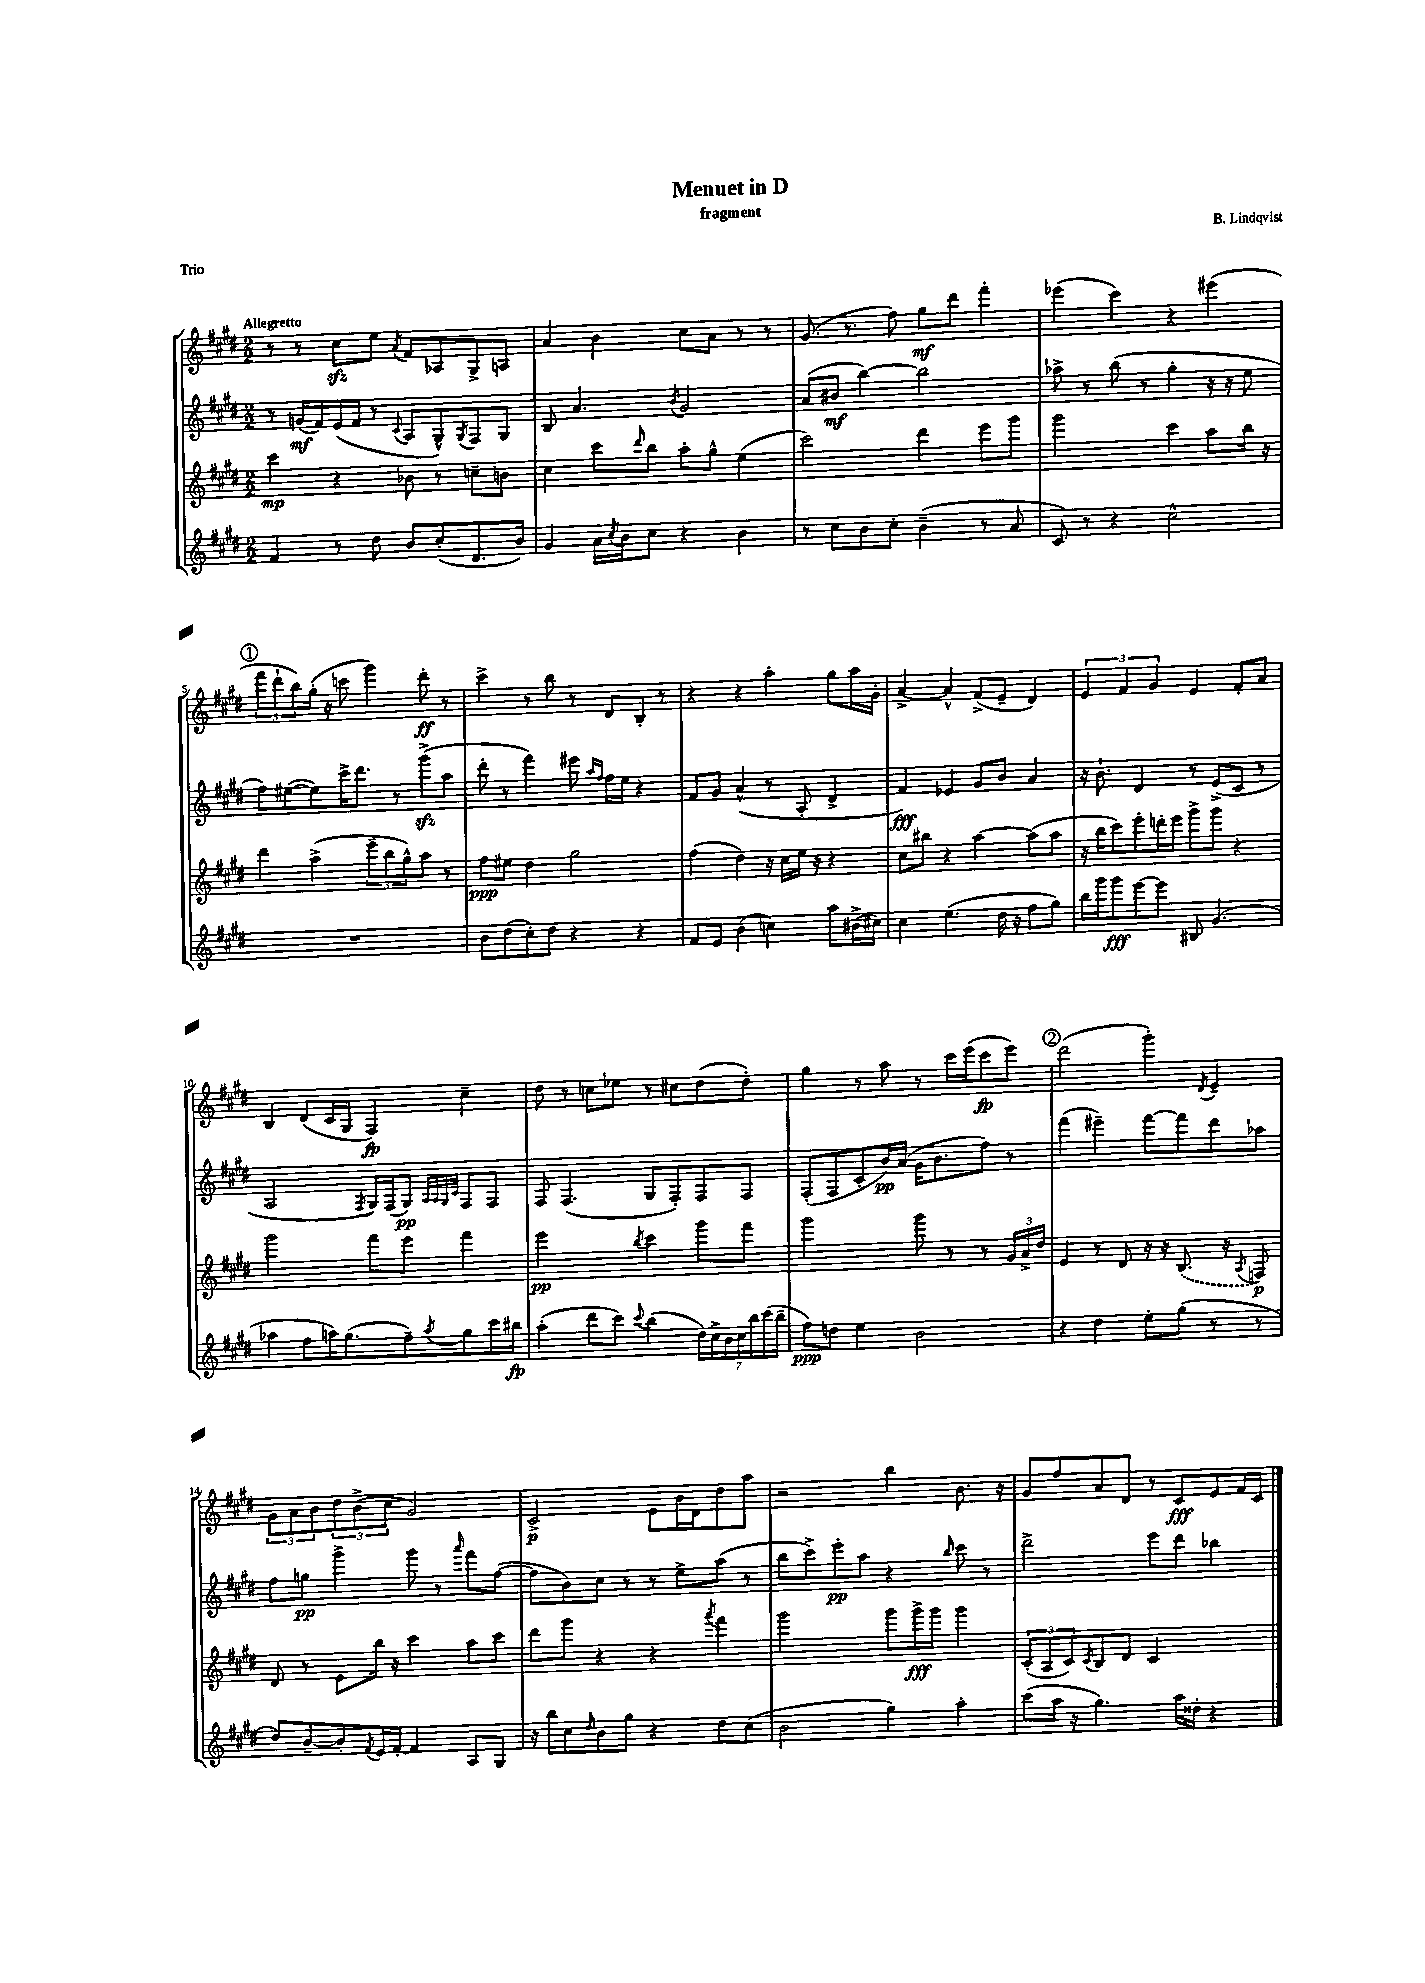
\header { title = "Menuet in D" composer = "B. Lindqvist" subtitle = "fragment" piece = "Trio" }
<<
\new StaffGroup <<
\new Staff = "s0" {
    \clef treble \key e \major \numericTimeSignature \time 2/2 \tempo "Allegretto"
    r8 r8 cis''8\sfz e''8 \acciaccatura { a'8 } fis'8 aes8 gis8-> a8 |
    a'4 b'4 cis''8 a'8 r8 r8 |
    gis'8.( r8. fis''8) gis''8\mf dis'''8 fis'''4-. |
    ees'''4( cis'''4) r4 eis'''4( |
    \mark \markup { \circle "1" } \tuplet 3/2 { fis'''8 dis'''8-! b''8) } gis''16-.( r16 c'''8 gis'''4) dis'''8-.\ff r8 |
    cis'''4-> r8 b''8 r8 dis'8 b8-. r8 |
    r4 r4 a''4-. gis''8 a''16 gis'16-. |
    a'4~-> a'4-^ fis'8->( e'8-- dis'4) |
    \tuplet 3/2 { e'4 fis'4 gis'4 } e'4 fis'8-. a'8 |
    b4 dis'8( cis'16 gis16 fis4\fp) cis''4-- |
    dis''8 r8 c''8 ees''8 r8 cis''8 dis''8( dis''8-.) |
    gis''4 r8 a''8 r8 cis'''16 e'''16( cis'''8\fp e'''8) |
    \mark \markup { \circle "2" } dis'''2( gis'''4-.) \acciaccatura { dis'8 } e'4-- |
    \tuplet 3/2 { gis'8 a'8 b'8 } \tuplet 3/2 { dis''8 b'8->( cis''8 } gis'2) |
    cis'2->\p e'8 b'16 dis'16 dis''8 a''8 |
    r2 b''4 b'8. r16 |
    gis'8 fis''8 a'8 dis'8 r8 cis'8\fff e'8 fis'16 cis'16 \bar "|." |
}
\new Staff = "s1" {
    \clef treble \key e \major \numericTimeSignature \time 2/2
    r8 g'16\mf( fis'16) e'16( fis'16 r8 \appoggiatura { cis'8 } a8 gis8-^) \acciaccatura { gis8 } fis8 gis8 |
    b8 a'4. \acciaccatura { b'8 } gis'2 |
    a'8( bis'8\mf b''4~) b''2 |
    aes''8-> r8 b''8( r8 gis''4-. r16 r16 e''8 |
    \mark \markup { \circle "1" } fis''8) eis''8~( eis''8) cis'''16-> dis'''8. r8 gis'''8->\sfz( a''8 |
    dis'''8-. r8 fis'''4) eis'''8 \grace { a''16 fis''16 } fis''16 e''16 r4 |
    fis'8 gis'8 a'4-^( r8 a8-. dis'4-> |
    fis'4\fff) ees'4 gis'8 b'8 a'4 |
    r16 b'8.-! dis'4 r8 e'8->( cis'8 r8 |
    a2 \acciaccatura { fis8 } gis16) fis16( gis8\pp) \grace { a32 a32 gis32 cis'32 } fis8 fis8 |
    fis8 fis4.( gis8 fis8-.) fis8 fis8 |
    fis8-.( fis8 cis'8-. b'16\pp) a'16( gis'16 b'8. fis''8) r8 |
    \mark \markup { \circle "2" } fis'''4( eis'''4--) fis'''8~ fis'''8 dis'''8 aes''8 |
    fis''8 g''8\pp gis'''4-> gis'''8 r8 \grace { a'''16 } fis'''8 fis''8~( |
    fis''8 b'8) cis''8 r8 r8 e''8-> a''8( r8 |
    b''8 cis'''8->) e'''8-.\pp a''8 r4 \grace { b''16 } cis'''8 r8 |
    dis'''2-> e'''8 dis'''8 bes''4 \bar "|." |
}
\new Staff = "s2" {
    \clef treble \key e \major \numericTimeSignature \time 2/2
    cis'''4\mp r4 bes'8 r8 c''8-- b'8 |
    cis''4 cis'''8 \grace { dis'''16 } b''8 a''8-. gis''8-^ e''4( |
    cis'''2) dis'''4 e'''8 gis'''8 |
    gis'''2 cis'''4 a''8 b''16 r16 |
    \mark \markup { \circle "1" } dis'''4 a''4->( \tuplet 3/2 { e'''8-- b''8 gis''8-^) } a''8 r8 |
    fis''8\ppp eis''8 dis''4 gis''2 |
    fis''4( dis''4) r16 cis''16 e''16 r16 r4 |
    cis''8 bis''8 r4 a''4~ a''8( a''8 |
    r16 b''16 cis'''8) e'''8-. d'''16-. e'''16 gis'''8-> gis'''8 r4 |
    gis'''2 fis'''8 e'''8 fis'''4 |
    e'''2\pp \acciaccatura { b''8 } cis'''4 gis'''8 fis'''8 |
    gis'''2 gis'''8 r8 r8 \tuplet 3/2 { gis'16 a'16-> dis''16 } |
    \mark \markup { \circle "2" } e'4 r8 dis'8 r16 r16 \once \slurDashed b8.( r16 \acciaccatura { a8 } f8\p) |
    dis'8 r8 e'8 b''16 r16 cis'''4 a''8 cis'''8 |
    dis'''8 gis'''8 r4 r4 \acciaccatura { a'''8 } fis'''4 |
    gis'''2 gis'''8 gis'''16->\fff gis'''16 gis'''4 |
    \tuplet 3/2 { cis'8-.( a8 cis'8) } \acciaccatura { cis'8 } b8 dis'8 cis'2 \bar "|." |
}
\new Staff = "s3" {
    \clef treble \key e \major \numericTimeSignature \time 2/2
    fis'4 r8 dis''8 b'8 cis''8-.( dis'8. b'16) |
    gis'4 a'16 \acciaccatura { cis''8 } b'16 cis''8 r4 b'4 |
    r8 cis''8 b'8 cis''8-. b'4--( r8 a'8 |
    cis'8) r8 r4 cis''2-^ |
    \mark \markup { \circle "1" } R1 |
    b'8 dis''8( cis''8-.) dis''8 r4 r4 |
    fis'8 e'8 b'4( c''4) a''8 bis'16->( cis''16) |
    cis''4 e''4.( dis''16 r16 fis''8 gis''8) |
    b''16 gis'''16 gis'''8\fff e'''8~ e'''8 bis8 gis'4.( |
    aes''4 fis''8 a''16) gis''8.( fis''8--) \acciaccatura { a''8 } gis''8 cis'''16 bis''16\fp |
    a''4-.( dis'''8 cis'''8) \appoggiatura { cis'''8 } b''4( \tuplet 7/4 { dis''16) cis''16-> b'16 cis''16 b''16 cis'''16( b''16-- } |
    fis''8\ppp) d''8 e''4 b'2 |
    \mark \markup { \circle "2" } r4 dis''4 e''8-. gis''8( r8 r8 |
    dis''8) b'8~-- b'8-. \acciaccatura { fis'8 } e'16 fis'16~-. fis'4 a8 gis8 |
    r16 b''16 cis''8 \grace { dis''16 } b'8 gis''8 r4 dis''8 cis''8( |
    b'2 gis''4) a''4-. |
    cis'''8( a''16 r16 gis''4.) a''16 disis''16-. r4 \bar "|." |
}
>>
>>
